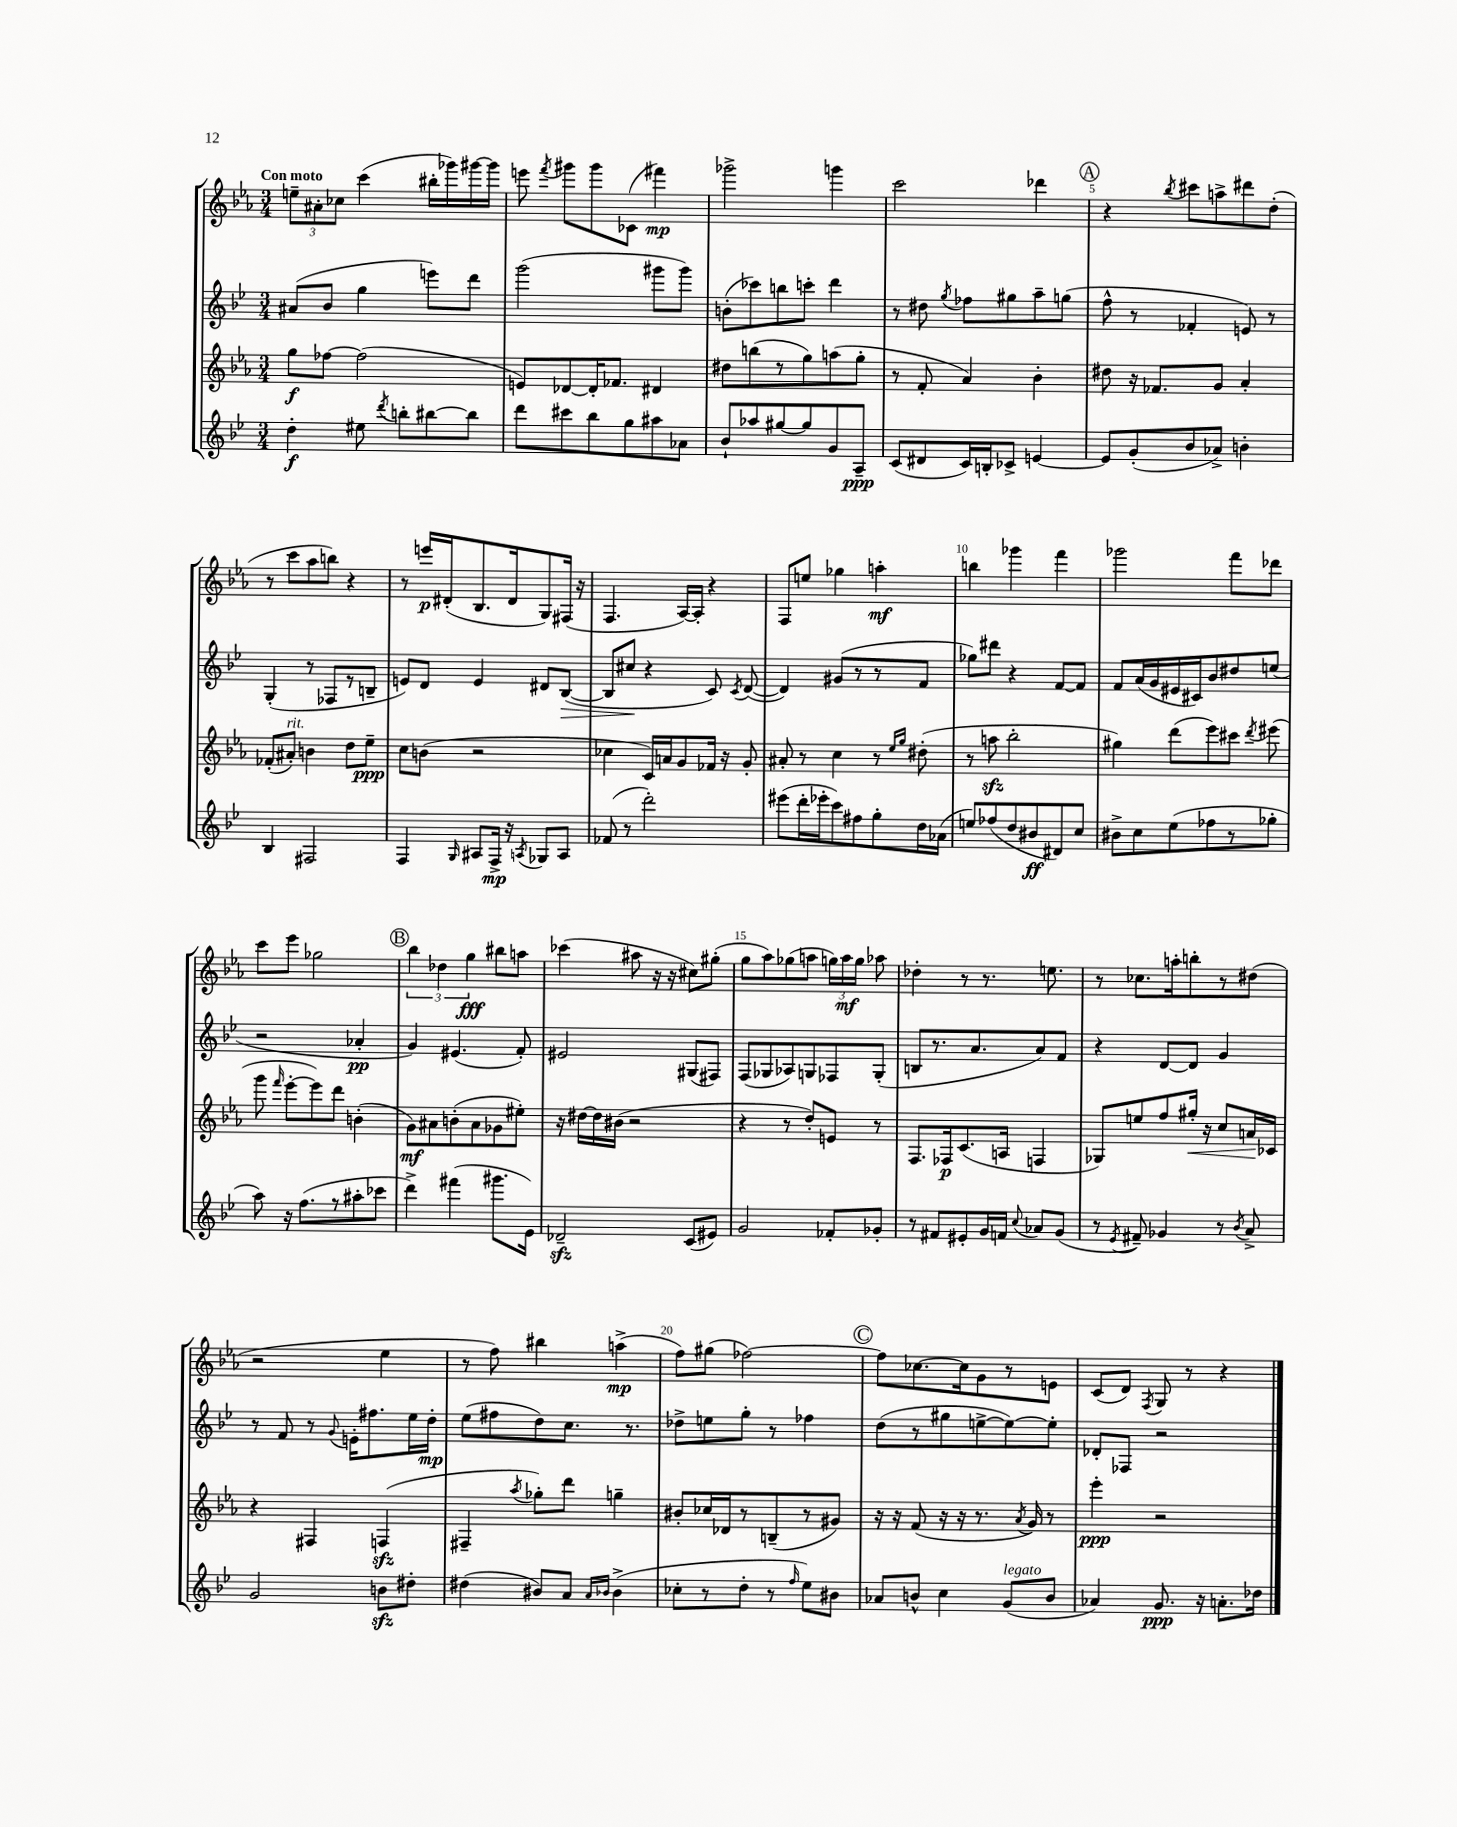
<<
\new StaffGroup <<
\new Staff = "s0" {
    \clef treble \key ees \major \numericTimeSignature \time 3/4 \tempo "Con moto"
    \autoBeamOff \tuplet 3/2 { e''8[-- ais'8-. ces''8] } c'''4( bis''16[-. ges'''16) gis'''16~ gis'''16] |
    e'''8 \acciaccatura { f'''8 } gis'''8[ gis'''8 ces'8]( fis'''4\mp) |
    ges'''2-> g'''4 |
    c'''2 des'''4 |
    \mark \markup { \circle "A" } r4 \acciaccatura { bes''8 } cis'''8[ a''8-> dis'''8 d''8]-.( |
    r8 c'''8[ aes''8 b''8]) r4 |
    r8 e'''16[\p dis'16-.( bes8. dis'16 g8) fis16]( r16 |
    f4. aes16[~) aes16]-. r4 |
    f8[ e''8] ges''4 a''4-.\mf |
    b''4 ges'''4 f'''4 |
    ges'''2 f'''8[ des'''8] |
    c'''8[ ees'''8] ges''2 |
    \mark \markup { \circle "B" } \tuplet 3/2 { bes''4 des''4 g''4\fff } bis''8[ a''8] |
    ces'''4( ais''8 r16 r16 cis''8[) gis''8]-.( |
    g''8[ aes''8) ges''8( a''8] \tuplet 3/2 { g''16[) a''16\mf g''16] } aes''8 |
    des''4-. r8 r8. e''8. |
    r8 ces''8.[ a''16-. b''8-. r8 dis''8]( |
    r2 ees''4 |
    r8 f''8) bis''4 a''4->\mp( |
    f''8[) gis''8]( fes''2~) |
    \mark \markup { \circle "C" } fes''8[ ces''8.~ ces''16 g'8 r8 e'8] |
    c'8[( d'8]) \acciaccatura { f8 } g8 r8 r4 \bar "|." |
}
\new Staff = "s1" {
    \clef treble \key bes \major \numericTimeSignature \time 3/4
    \autoBeamOff ais'8[( bes'8] g''4 e'''8[) d'''8] |
    g'''2( gis'''8[ gis'''8]) |
    b'8[-.( ces'''8) b''8 c'''8]-. d'''4 |
    r8 dis''8 \acciaccatura { g''8 } fes''8[ gis''8 a''8-- g''8]( |
    \mark \markup { \circle "A" } f''8-^ r8 fes'4-. e'8) r8 |
    g4-.( r8 fes8[ r8 b8]-- |
    e'8[) d'8] e'4 dis'8[ bes8]~\>( |
    bes8[ cis''8]\! r4 c'8) \acciaccatura { c'8 } d'8~( |
    d'4) gis'8[( r8 r8 f'8] |
    ges''8[) dis'''8] r4 f'8[~ f'8] |
    f'8[ a'16( g'16 eis'16 cis'16) bes'8 dis''8 e''8]( |
    r2 aes'4-.\pp |
    \mark \markup { \circle "B" } g'4) eis'4.( f'8-.) |
    eis'2 gis8[( fis8]) |
    f8[( ges8 aes8) g8 fes8 g8]-.( |
    b8[ r8. a'8. a'8) f'8] |
    r4 d'8[~ d'8] g'4 |
    r8 f'8 r8 \appoggiatura { g'8 } e'16[-. fis''8. ees''16 d''16]-.\mp |
    ees''8[( fis''8 d''8) c''8.] r8. |
    des''8[-> e''8 g''8]-. r8 fes''4 |
    \mark \markup { \circle "C" } d''8[( r8 gis''8 e''8~-> e''8~) e''8]-. |
    des'8[-. fes8] r2 \bar "|." |
}
\new Staff = "s2" {
    \clef treble \key ees \major \numericTimeSignature \time 3/4
    \autoBeamOff g''8[\f fes''8]~ fes''2( |
    e'8[) des'8~ des'16-. fes'8.] dis'4 |
    dis''8[ b''8( r8 g''8) a''8( g''8]-. |
    r8 f'8-. aes'4) bes'4-. |
    \mark \markup { \circle "A" } dis''8 r16 fes'8.[ g'8] aes'4-. |
    fes'8[-.( ais'8]-.^\markup { \italic "rit." }) b'4 d''8[ ees''8]--\ppp |
    c''8[ b'8]( r2 |
    ces''4 c'16[) a'16 g'8 fes'16] r16 g'8-. |
    ais'8-. r8 c''4 r8 \grace { ees''16[ g''16] } dis''8-.( |
    r8 a''8\sfz bes''2-. |
    gis''4) d'''8[( ees'''8) cis'''8] \acciaccatura { d'''8 } eis'''8( |
    g'''8 \grace { f'''16 } ees'''8[~-. ees'''8) d'''8] b'4-.( |
    \mark \markup { \circle "B" } g'8[\mf) ais'8 b'8-.( ais'8 ges'8 eis''8]-.) |
    r16 dis''16[~ dis''16 bis'16]( r2 |
    r4 r8 d''8[-.) e'8] r8 |
    f8.[ fes16\p c'8.( a16] f4 |
    ges8[) e''8 f''8 gis''16]-.\< r16 c''8[ a'16\! ces'16] |
    r4 fis4 f4\sfz( |
    fis4-- \acciaccatura { aes''8 } ges''8[-.) d'''8] g''4-- |
    bis'8[-. ces''16 des'16 r8 b8--( r8 gis'8]) |
    \mark \markup { \circle "C" } r16 r16 f'8( r16 r16 r8. \acciaccatura { aes'8 } g'16) r8 |
    ees'''4-.\ppp r2 \bar "|." |
}
\new Staff = "s3" {
    \clef treble \key bes \major \numericTimeSignature \time 3/4
    \autoBeamOff d''4-.\f eis''8 \acciaccatura { d'''8 } b''8[-. bis''8~ bis''8] |
    d'''8[ cis'''8 bes''8 g''8 ais''8 aes'8] |
    bes'8[-! aes''8 gis''8~ gis''8 g'8 a8]--\ppp |
    c'8[( dis'8 c'16) b16-. ces'8]-> e'4~ |
    \mark \markup { \circle "A" } e'8[ g'8-.( bes'8 aes'8]->) b'4-. |
    bes4 fis2 |
    f4 \grace { g16 } ais8[ f16]->\mp r16 \acciaccatura { a8 } ges8[ a8] |
    fes'8( r8 d'''2-.) |
    eis'''8[( d'''16-. ees'''16-. c'''8) fis''8 g''8-. d''16 aes'16]( |
    e''8[) fes''8( d''8 bis'8\ff dis'8) c''8] |
    bis'8[-> c''8 ees''8( fes''8 r8 ges''8]-. |
    a''8) r16 f''8.[( r8 ais''8-. ces'''8] |
    \mark \markup { \circle "B" } d'''4->) fis'''4( gis'''8.[ ees'16]) |
    des'2--\sfz c'8[( eis'8]) |
    g'2 fes'8[-. ges'8]-. |
    r8 fis'8[ eis'8-. g'16 f'16] \appoggiatura { c''8 } aes'8[ g'8]( |
    r8 \acciaccatura { ees'8 } fis'8--) ges'4 r8 \acciaccatura { bes'8 } a'8-> |
    g'2 b'8[\sfz dis''8]-. |
    dis''4( bis'8[) a'8] \grace { a'16[ bes'16] } bes'4->( |
    ces''8[-. r8 d''8]-. r8 \grace { f''16 } ees''8[) bis'8] |
    \mark \markup { \circle "C" } aes'8[ b'8]-^ c''4 g'8[^\markup { \italic "legato" }( b'8] |
    aes'4) g'8.\ppp r16 a'8.[-. des''16] \bar "|." |
}
>>
>>
\layout { \context { \Score \override BarNumber.break-visibility = ##(#f #t #t) barNumberVisibility = #(every-nth-bar-number-visible 5) } }
